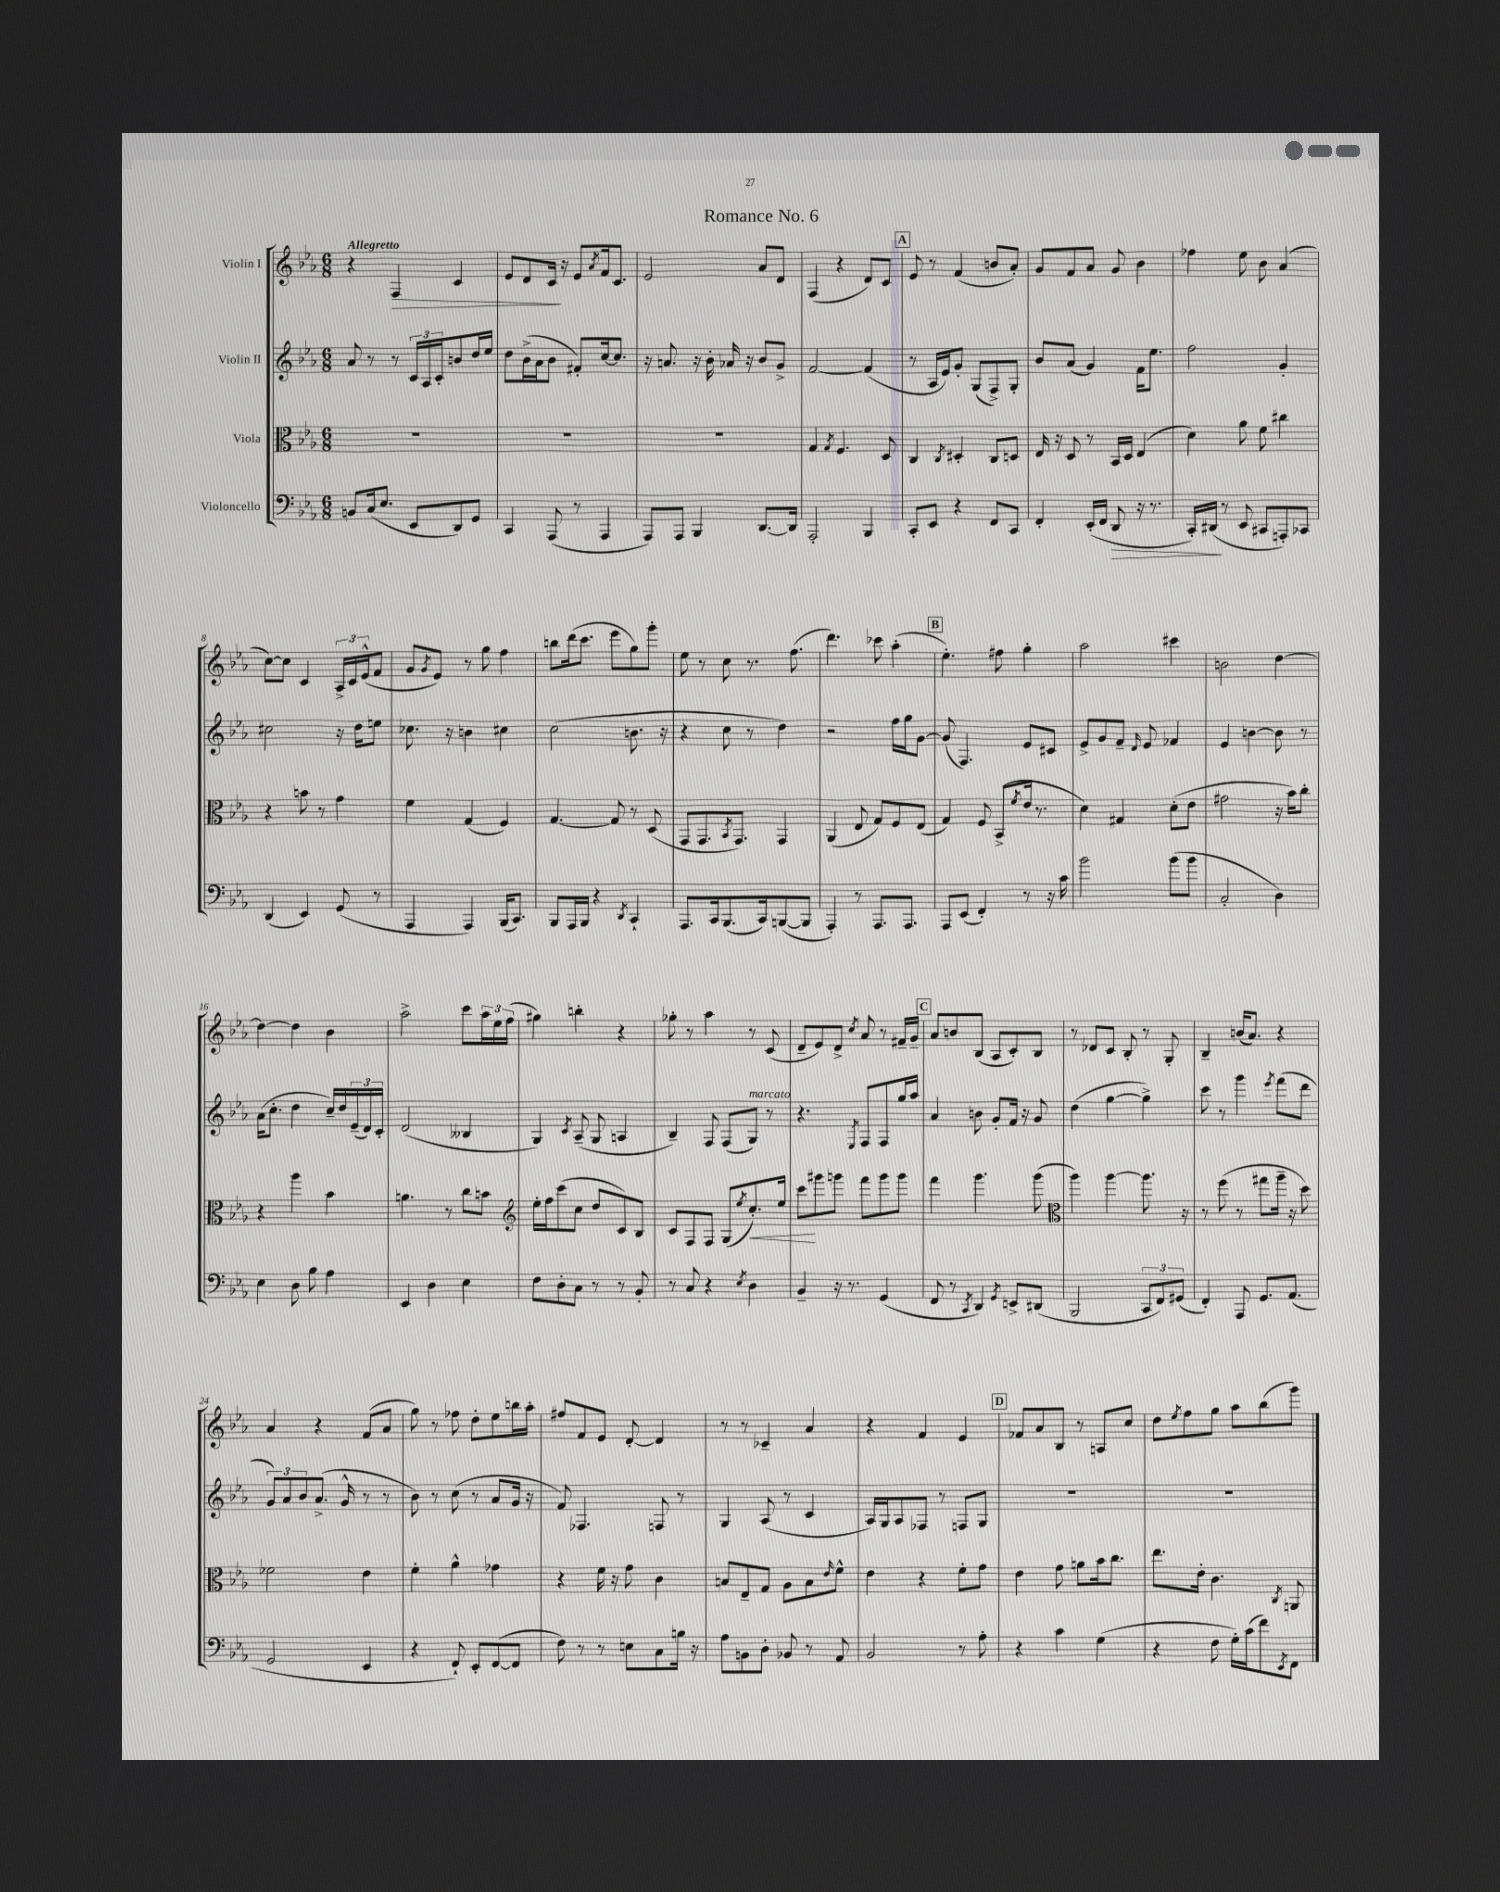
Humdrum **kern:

**kern	**kern	**kern	**kern
*staff4	*staff3	*staff2	*staff1
*clefF4	*clefC3	*clefG2	*clefG2
*k[b-e-a-]	*k[b-e-a-]	*k[b-e-a-]	*k[b-e-a-]
*M6/8	*M6/8	*M6/8	*M6/8
8BB/L	2.r	8a-/	4r
(16C/k	.	8r	.
8.E-/J	.	.	.
.	.	8r	4F/
8EE-/L	.	24c/LL	.
.	.	24A-/	.
.	.	24c'/J	.
8DD/)	.	8b/	4c/
8GG/J	.	16dd/L	.
.	.	16ee-/JJ	.
=	=	=	=
4CC/	2.r	8dd\L	8e-/L
.	.	(16b-^\L	8d/
.	.	16a-\J	.
(8AAA-/	.	8b-\J	16c/Jk
.	.	.	16r
8r	.	8f#'/L)	8e-/L
.	.	.	8qa-/
4AAA-/	.	[16cc/k	16f/k
.	.	8.cc/]J	8.c/J
=	=	=	=
8AAA-/L)	2.r	16r	2e-/
.	.	8.a/	.
8AAA-/J	.	.	.
4BBB-/	.	16r	.
.	.	16b-'\	.
.	.	16a-/	.
.	.	16r	.
[8.DD/L	.	8b-/L	8a-/L
.	.	8g^/J	8d/J
16DD/]Jk	.	.	.
=	=	=	=
2AAA-'/	4G/	[2f/	(4F/
.	8qG/	.	.
.	4.F/	.	4r
4BBB-/	.	(4f/]	8d/L)
.	8D/	.	8c/J
=	=	=	=
8CC'/L	4C/	8r	8e-/
8EE-/J	.	16A-/LL	8r
.	.	16e-/J)	.
.	8qC/	.	.
4r	4D#'/	8g'/J	(4f/
.	.	(8G/L	.
8FF/L	8C/L	8F^/)	8b/L
8CC/J	8D/J	8G'/J	8a-'/J)
=	=	=	=
4FF'/	16E-/	8b-/L	8g/L
.	16r	.	.
.	8D/	(8a-/J	8f/
(16EE-'/LL	8r	4g/)	8a-/J
16FF/JJ	.	.	.
8DD/	16BB-/LL	.	8g/
.	16D/JJ	.	.
16r	(4E-/	16f\LK	4b-\
8.r	.	8.ee-\J	.
=	=	=	=
16CC'/LL)	4d\)	2ff\	4ff-\
(16DD#/JJ	.	.	.
8r	.	.	.
8EE-/	8a-\	.	8ee-\
8CC#/L	8f\	.	8b-\
8AAA'/)	4cc#\	4g'/	(4a-/
8CC-/J	.	.	.
=	=	=	=
(4DD/	4r	2cc#\	[8cc\L)
.	.	.	8cc\]J
4EE-/)	8b\	.	4c/
.	8r	.	.
(8GG/	4g\	16r	24A-^/LL
.	.	.	24c/
.	.	16dd\LK	.
.	.	.	(24e-^^/J
8r	.	8ee\J	8f/J
=	=	=	=
4AAA-/	4f\	8.cc-\	8g/L
.	.	.	8qg/
.	.	.	8e-/J)
.	.	16r	.
4AAA-/)	(4G/	4b\	8r
.	.	.	8gg\
(16BBB-/LK	4F/)	4cc#\	4ff\
8.CC/J)	.	.	.
=	=	=	=
8BBB-/L	[4.G/	(2cc\	8bb\L
16AAA-/L	.	.	(16ddd\k
16BBB-/JJ	.	.	8.ccc\J
4r	.	.	.
.	8G/]	.	8eee-\L
8qDD/	.	.	.
4CC`/	8r	8.b\	8gg\)
.	(8D/	.	8ggg'\J
.	.	16r	.
=	=	=	=
8.AAA-/L	8GG/L	4r	8ee-\
.	8.GG/	.	8r
16CC/k	.	.	.
(8.BBB-/	.	8cc\	8cc\
.	8qBB-/	.	.
.	8.GG/J)	.	.
.	.	8r	8.r
16CC/k)	.	.	.
([8BBB/	4GG/	4dd\)	.
.	.	.	(8.ff\
8BBB/]J	.	.	.
=	=	=	=
4AAA-'/)	(4AA-/	2r	4.ddd\)
8r	8E-/	.	.
8.AAA-/L	8G/L)	.	8ccc-\
.	8F/	16ff\LL	(4aa-'\
8.AAA-/J	.	16gg\J	.
.	(8E-/J	[8g\J	.
=	=	=	=
8AAA-/L	4G/)	(8g/]	4.ee-'\)
(8EE-/J	.	4.F/)	.
4FF'/)	8F/	.	.
.	(8BB-^/L	.	8ff#\
.	8qf/	.	.
8r	16e-/Jk	8e-/L	4gg'\
.	8.r	.	.
16r	.	8c#/J	.
16c\	.	.	.
=	=	=	=
2b-\	4d\)	8e-^/L	2aa-\
.	.	8g/	.
.	4G#/	8f~/J	.
.	.	16qqd/	.
.	.	8e-/	.
(8b-\L	(8d'\L	4f-/	4ccc#\
8b-\J	8e-\J	.	.
=	=	=	=
2C'/	2g#\	4e-/	2b\
.	.	[4b\	.
4D\)	16r	8b\]	[4dd\
.	16b-\LK)	.	.
.	8cc'\J	8r	.
=	=	=	=
4E-\	4r	(16a-\LK	4dd\_
.	.	8.cc'\J	.
8D\	4aa-\	4dd\	4dd\]
8B-\	.	.	.
4A-\	4b-\	16cc~/LL)	4b-\
.	.	16dd/	.
.	.	(24e-~/	.
.	.	24d/)	.
.	.	24c'/JJ	.
=	=	=	=
4EE-/	4.a\	(2d/	2aa-^\
4D\	.	.	.
.	8r	.	.
4E-\	8cc\L	4B--/	8ccc\L
.	8b\J	.	24aa-\L
.	.	.	24ee-\
.	.	.	(24ff\JJ
=	=	=	=
*	*clefG2	*	*
8F\L	16ee-'\LL	4G/)	4gg#\)
.	16ff\J	.	.
8D'\	(8ccc\	.	.
.	.	8qc/	.
8C\J	8cc\J	(8A-~/	4bb'\
8r	8dd/L	8G/	.
8r	8c/)	4A/	4r
8BB-'/	8B-/J	.	.
=	=	=	=
8r	8c/L	4B-~/)	8gg-'\
8C/	8F/	.	8r
4r	8F/J	8F/	4aa-\
.	(8G/L	(8F/L	.
8qE-/	8qee-/	.	.
4D\	8.cc'/)	8G/J)	8r
.	.	8r	(8c/
.	16ee-/Jk	.	.
=	=	=	=
4BB-~/	8ccc\L	4.r	8d~/L
.	8ggg#\	.	8e-/)
16r	8ggg\J	.	8d^/J
8.r	.	.	.
.	.	8qE-/	8qcc/
.	8fff\L	8F/L	8a-/
(4GG/	8ggg\	8F/	8r
.	8ggg\J	16gg/L	16f#~/LL
.	.	16aa-/JJ	16g~/JJ
=	=	=	=
8FF/	4fff\	4a-/	8a-/L
8r	.	.	8b/
8qCC/	.	.	.
4DD/)	4.ggg\	8b\	(8B-/J
.	.	8g'/L	8A-/L
8qGG/	.	.	.
8EE^/L	.	16f/Jk	8c'/)
.	.	16r	.
(8DD#/J	(8ggg\	8g/	8B-/J
=	=	=	=
*	*clefC3	*	*
2BBB-/	4aa-\)	(4dd\	8r
.	.	.	8d-/L
.	[4aa-\	[4gg\	8c/J
.	.	.	8B-'/
12CC/L	8.aa-\]	4gg^\])	8r
12FF/)	.	.	.
.	.	.	8G'/
(12GG#/J	.	.	.
.	16r	.	.
=	=	=	=
4FF'/)	8r	8ccc\	4B-~/
.	(8ff\	8r	.
8AAA-/	8r	4ggg\	(16b/LK
.	.	.	8.a-/J)
8.GG/L	8gg#\L	.	.
.	.	8qeee-/	.
.	16aa-~\Jk	(8fff\L	4r
(8.AA-/J	16r	.	.
.	8dd\)	8ddd\J	.
=	=	=	=
2GG/	2f-\	12g/L)	4a-/
.	.	12a-/	.
.	.	12b-/	.
.	.	(8.a-^/J	4r
.	.	16g^^/	.
4EE-/	4e-\	8r	(8f/L
.	.	8r	8a-/J
=	=	=	=
4r	4f'\	8b-\)	8gg\)
.	.	8r	8r
8FF`/)	4a-^^\	(8cc\	8ff-\
8EE-'/L	.	8r	8dd'\L
([8FF/	4g-\	8a-/L	8ee-\
8FF/]J	.	16g/Jk	16bb\L
.	.	16r	16aa-'\JJ
=	=	=	=
8F\)	4r	8f/)	8ff#/L
8r	.	4.F-/	8f/
8r	16f\	.	8e-/J
.	16r	.	.
8E\L	8g\	.	[8d'/
8C\	4c\	8F/	4d/]
16B\Jk	.	8r	.
16r	.	.	.
=	=	=	=
8A-\L	8B/L	4G/	8r
8BB\	8E-~/	.	8r
8D'\J	8G/J	(8A-/	4c-~/
8BB-/	8A-\L	8r	.
8r	8B\	4c/	4a-/
.	16qqe-/	.	.
8AA-/	8f^^\J	.	.
=	=	=	=
2BB-/	4e-\	16A-/LL)	4r
.	.	16G/J	.
.	.	8A-/	.
.	4r	8F-/J	4f/
.	.	8r	.
8r	8f'\L	8F/L	4e-/
8A-'\	8g\J	8G/J	.
=	=	=	=
4r	4e-\	2.r	8f-/L
.	.	.	8a-/
4c\	8g\	.	8B-/J
.	8a\L	.	8r
(4G\	16b-\k	.	8A/L
.	8.cc\J	.	.
.	.	.	8cc/J
=	=	=	=
4r	8.ee-\L	2.r	8dd\L
.	.	.	8qee-/
.	.	.	8ff\
.	16e-'\Jk	.	.
8F\	4.c\	.	8gg\J
16G'\LL)	.	.	8aa-\L
(16c\J	.	.	.
8f\)	.	.	(8bb-\
8qEE-/	8qC/	.	.
8FF\J	8AA/	.	8ggg\J)
==	==	==	==
*-	*-	*-	*-
